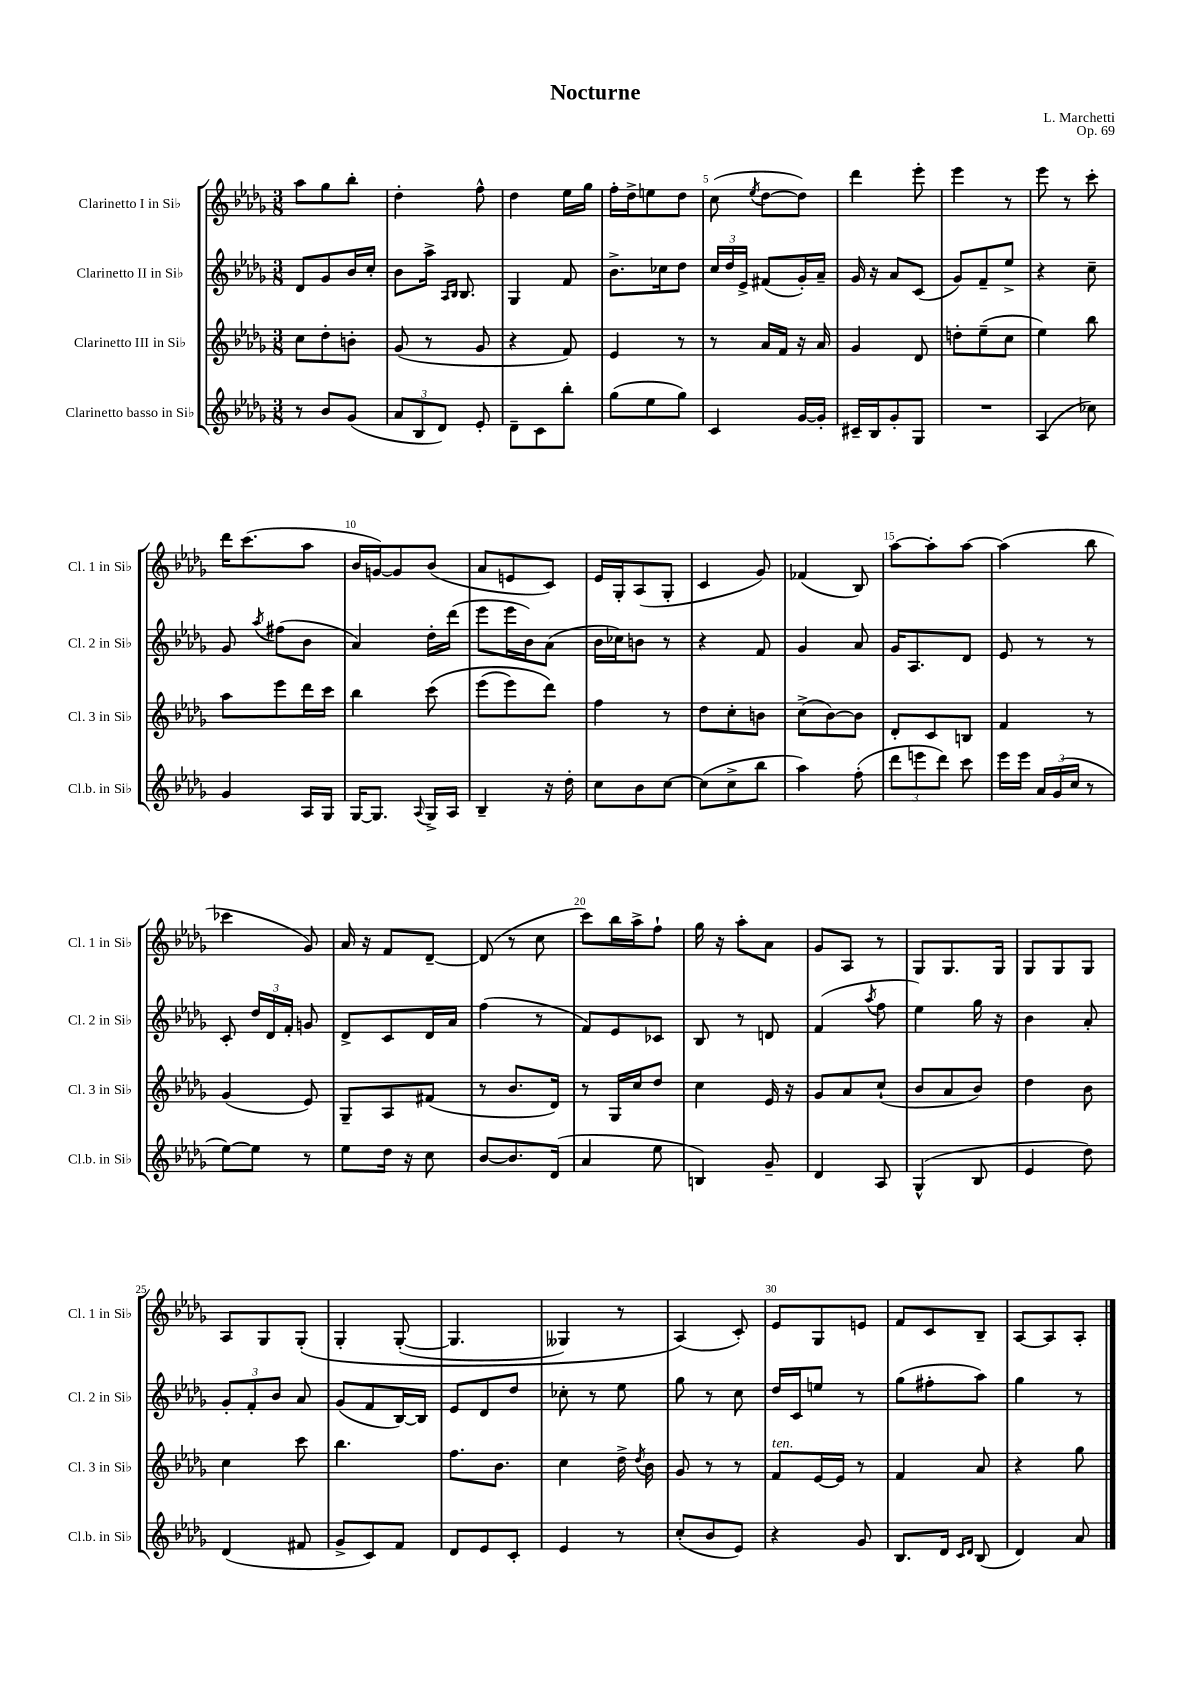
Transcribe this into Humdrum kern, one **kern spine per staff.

**kern	**kern	**kern	**kern
*staff4	*staff3	*staff2	*staff1
*clefG2	*clefG2	*clefG2	*clefG2
*k[b-e-a-d-g-]	*k[b-e-a-d-g-]	*k[b-e-a-d-g-]	*k[b-e-a-d-g-]
*M3/8	*M3/8	*M3/8	*M3/8
8r	8cc	8d-	8aa-
8b-	8dd-'	8g-	8gg-
(8g-	8b'	16b-	8bb-'
.	.	16cc'	.
=	=	=	=
12a-	(8g-	8b-	4dd-'
12B-	.	.	.
.	8r	16aa-^	.
12d-)	.	.	.
.	.	16qqA-	.
.	.	16qqB-	.
.	.	8.B-	.
8e-'	8g-	.	8ff^^
=	=	=	=
8d-~	4r	4G-	4dd-
8c	.	.	.
8bb-'	8f)	8f	16ee-
.	.	.	16gg-
=	=	=	=
(8gg-	4e-	8.b-^	16ff'
.	.	.	16dd-^
8ee-	.	.	8ee
.	.	16cc-	.
8gg-)	8r	8dd-	8dd-
=	=	=	=
4c	8r	24cc	(8cc
.	.	24dd-	.
.	.	24e-^	.
.	.	.	8qee-
.	16a-	(8f#	[8dd-
.	16f	.	.
[16g-	16r	16g-')	8dd-])
16g-']	16a-	16a-~	.
=	=	=	=
16c#~	4g-	16g-	4ddd-
16B-	.	16r	.
8g-'	.	8a-	.
8G-	8d-	(8c	8eee-'
=	=	=	=
4.r	8dd'	8g-)	4eee-
.	(8ee-~	8f~	.
.	8cc	8ee-^	8r
=	=	=	=
(4A-	4ee-)	4r	8eee-
.	.	.	8r
8cc-)	8bb-	8cc~	8ccc'
=	=	=	=
4g-	8aa-	8g-	16ddd-
.	.	.	(8.ccc
.	.	8qaa-	.
.	8eee-	(8ff#	.
16A-	16ddd-	8b-	8aa-
16G-	16ccc	.	.
=	=	=	=
[16G-	4bb-	4a-)	16b-
8.G-]	.	.	[16g)
.	.	.	8g]
8qqA-	.	.	.
16G-^	&(8ccc	16dd-'	(8b-
16A-	.	(16ddd-	.
=	=	=	=
4B-~	(8eee-	8eee-	8a-
.	8eee-)	16eee-	8e
.	.	16b-)	.
16r	8ddd-&)	(8a-	8c)
16dd-'	.	.	.
=	=	=	=
8cc	4ff	16b-	16e-
.	.	16cc-)	16G-'
8b-	.	8b	(8A-
[8cc	8r	8r	8G-'
=	=	=	=
(8cc]	8dd-	4r	4c
8cc^	8cc'	.	.
8bb-	8b	8f	8g-)
=	=	=	=
4aa-)	(8cc^	4g-	(4f-
.	[8b-)	.	.
(8ff'	8b-]	8a-	8B-)
=	=	=	=
12ddd-	8d-'	16g-	[8aa-
.	.	8.A-	.
12eee	.	.	.
.	8c	.	8aa-']
12ddd-)	.	.	.
8ccc	8B	8d-	[8aa-
=	=	=	=
16eee-	4f	8e-	(4aa-]
16eee-	.	.	.
24a-	.	8r	.
(24g-	.	.	.
24cc	.	.	.
8r	8r	8r	8bb-
=	=	=	=
[8ee-)	(4g-	8c'	4ccc-
8ee-]	.	24dd-	.
.	.	24d-	.
.	.	24f'	.
8r	8e-)	8g	8g-)
=	=	=	=
8ee-	8G-~	8d-^	16a-
.	.	.	16r
16dd-	8A-	8c	8f
16r	.	.	.
8cc	(8f#	16d-	[8d-~
.	.	16a-	.
=	=	=	=
[8b-	8r	(4ff	(8d-]
8.b-]	8.b-	.	8r
.	.	8r	8cc
(16d-	16d-)	.	.
=	=	=	=
4a-	8r	8f)	8ccc)
.	16G-	8e-	16bb-
.	16cc	.	16aa-^
8ee-	8dd-	8c-	8ff`
=	=	=	=
4B)	4cc	8B-	16gg-
.	.	.	16r
.	.	8r	8aa-'
8g-~	16e-	8d	8a-
.	16r	.	.
=	=	=	=
4d-	8g-	(4f	8g-
.	8a-	.	8A-
.	.	8qaa-	.
8A-	(8cc`	8ff	8r
=	=	=	=
(4G-^^	8b-	4ee-)	8G-
.	8a-	.	8.G-
8B-	8b-)	16gg-	.
.	.	16r	16G-
=	=	=	=
4e-	4dd-	4b-	8G-
.	.	.	8G-
8dd-)	8b-	8a-'	8G-
=	=	=	=
(4d-	4cc	12g-'	8A-
.	.	12f'	.
.	.	.	8G-
.	.	12b-	.
8f#	8ccc	8a-	&(8G-'
=	=	=	=
8g-^	4.bb-	(8g-	4G-'
8c)	.	8f	.
8f	.	[16B-)	([8G-'
.	.	16B-]	.
=	=	=	=
8d-	8.ff	8e-	4.G-]
8e-	.	8d-	.
.	8.b-	.	.
8c'	.	8dd-	.
=	=	=	=
4e-	4cc	8cc-'	4G--)
.	.	8r	.
8r	16dd-^	8ee-	8r
.	8qdd-	.	.
.	16b-	.	.
=	=	=	=
(8cc'	8g-	8gg-	(4A-&)
8b-	8r	8r	.
8e-)	8r	8cc	8c')
=	=	=	=
4r	8f	16dd-	8e-
.	.	16c	.
.	[16e-	8ee	8G-
.	16e-]	.	.
8g-	8r	8r	8e
=	=	=	=
8.B-	4f	(8gg-	8f
.	.	8ff#'	8c
16d-	.	.	.
16qqc	.	.	.
16qqd-	.	.	.
(8B-	8a-	8aa-)	8B-~
=	=	=	=
4d-)	4r	4gg-	[8A-
.	.	.	8A-]
8a-	8gg-	8r	8A-'
==	==	==	==
*-	*-	*-	*-
